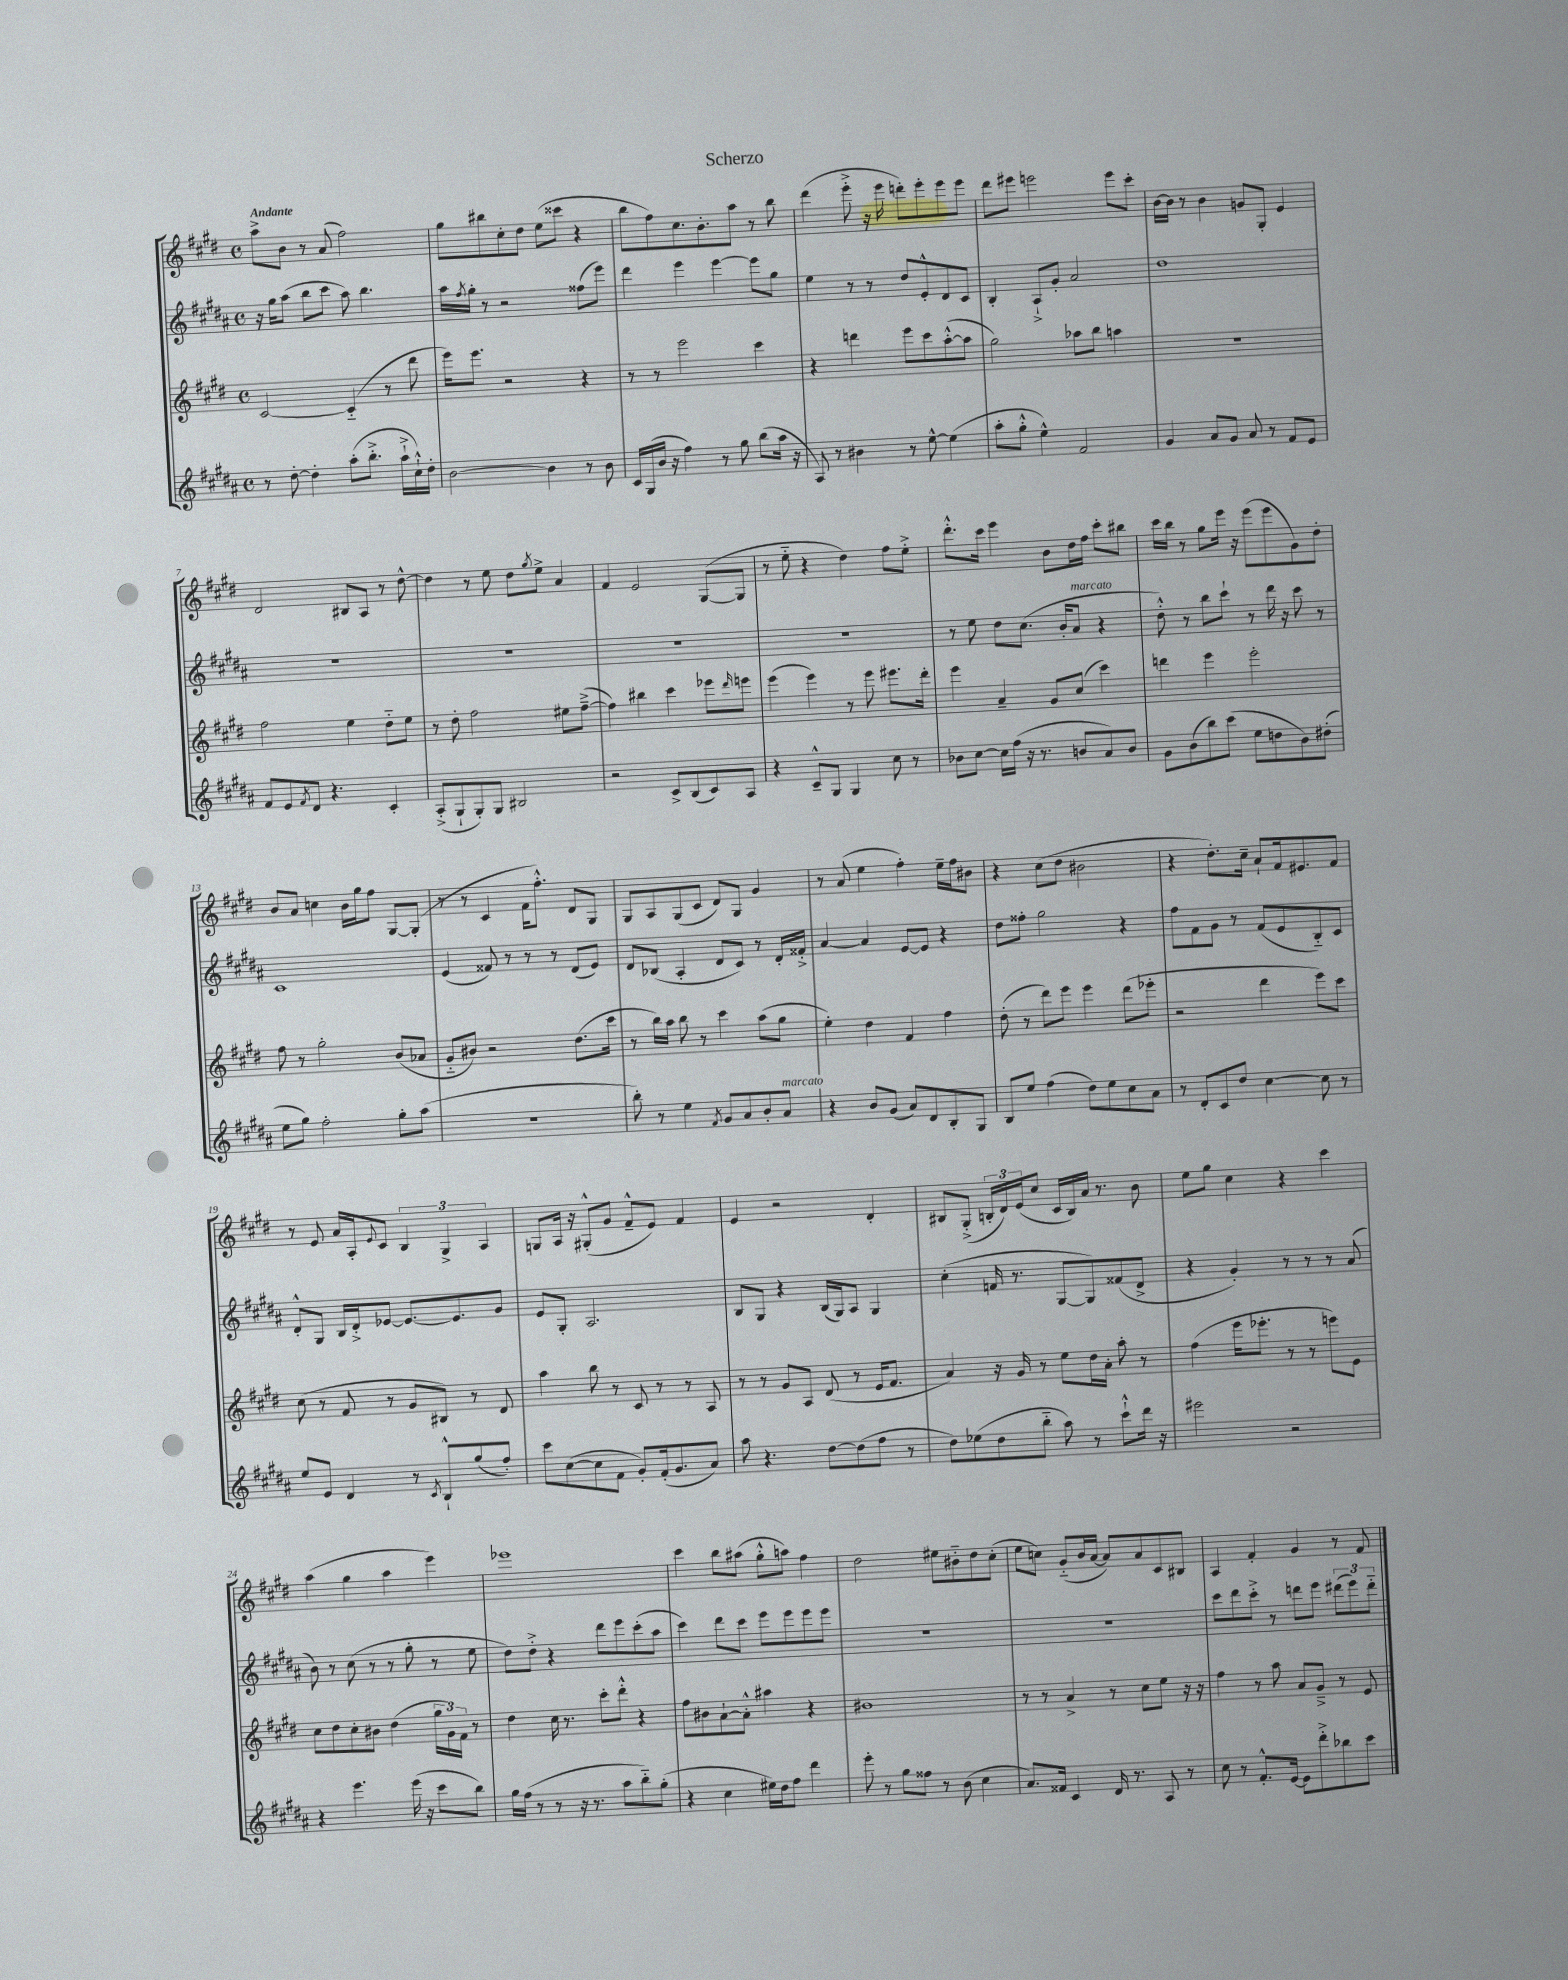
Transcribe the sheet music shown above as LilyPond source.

\header { title = "Scherzo" }
<<
\new StaffGroup <<
\new Staff = "s0" {
    \clef treble \key e \major \defaultTimeSignature \time 4/4 \tempo "Andante"
    a''8-> b'8 r8 a'8( fis''2) |
    gis''8 bis''8 cis''8-. dis''8 e''8( cisis'''8 r4 |
    b''8 fis''8) cis''8. b'8.-. a''8 r8 b''8 |
    dis'''4( e'''8-.-> r16 e'''16 d'''8-.) e'''8-. e'''8 e'''8 |
    dis'''8 eis'''8 e'''2 e'''8 cis'''8-. |
    b'16~ b'16 r8 b'4 g'8 gis8-. e'4 |
    dis'2 bis8 a8 r8 dis''8~-^ |
    dis''4 r8 e''8 dis''8 \acciaccatura { gis''8 } e''8-> a'4 |
    fis'4 e'2 gis8~( gis8 |
    r8 e''8-_ r4 dis''4) fis''8 e''8-.-> |
    dis'''8.-.-^ cis'''16 e'''4 b'8 dis''16 fis''16 cis'''8-. bis''8 |
    cis'''16 b''16 r8 gis''8 e'''16 r16 e'''8( e'''8 gis'8) dis''8-. |
    b'8 a'8 c''4 b'16 gis''16 fis''8 gis8~ gis8-.( |
    r8 r8 cis'4 fis'16 fis''8.-.-^) dis'8 gis8 |
    gis8 a8 gis8( cis'8 dis'8) gis8 gis'4 |
    r8 a'8( e''4 fis''4-.) e''16-- fis''16 bis'8 |
    r4 cis''8( dis''8 bis'2 |
    r4 dis''8.-.) cis''16-- a'8-! fis'16 eis'8. fis'8 |
    r8 e'8 a'16 a16-. \appoggiatura { e'8 } cis'8 \tuplet 3/2 { b4 gis4-> a4 } |
    g8 a16 r16 gis8-.-^( gis'8 fis'8---^ e'8) fis'4 |
    e'4 r2 dis'4-. |
    bis8 gis8-.->( \tuplet 3/2 { b16-. dis'16) e'16( } cis''8 cis'16 b16) a'16 r8. b'8 |
    e''8 gis''8 cis''4 r4 cis'''4 |
    a''4( gis''4 a''4 e'''4) |
    ees'''1 |
    cis'''4 b''8 ais''8( gis''8-.-^ a''8) fis''4 |
    dis''2 eis''8 bis'8-_ dis''8 cis''8-.( |
    e''8 c''8) gis'8-_( b'16 a'16~ a'8) a'8 cis'8 bis8 |
    a4 fis'4-. gis'4 r8 fis'8 \bar "|." |
}
\new Staff = "s1" {
    \clef treble \key b \major \defaultTimeSignature \time 4/4
    r16 gis''16 ais''8( b''8 cis'''8 ais''8) b''4. |
    ais''16 \acciaccatura { fis''8 } gis''16-. r8 r2 fisis''8( e'''8) |
    dis'''4 e'''4 e'''4~ e'''8 gis''8 |
    e''4 r8 r8 dis''8 e'8-.-^ dis'8 cis'8 |
    b4-. ais8-!-> gis'8-. ais'2 |
    dis''1 |
    R1 |
    R1 |
    R1 |
    R1 |
    r8 e''8 dis''8 cis''8.( b'16-. ais'8^\markup { \italic "marcato" } r4 |
    dis''8-.-^) r8 b''8 cis'''8-! r8 dis'''16 r16 cis'''8 r8 |
    cis'1 |
    e'4( fisis'8) r8 r8 r8 dis'8( e'8) |
    dis'8 bes8( ais4-. dis'8 cis'8) r8 dis'16-. fisis'16-.-> |
    ais'4~ ais'4 e'8~ e'8 r4 |
    dis''8 fisis''8-. gis''2 r4 |
    fis''8 fis'8 gis'8 r8 fis'8( e'8 b8-_) cis'8 |
    dis'8-.-^ gis8 b16 dis'16-.-> ees'8~ ees'8.~ ees'8. gis'8 |
    e'8 gis8-. ais2. |
    b8 gis8 r4 b16( gis16) ais8 gis4 |
    cis''4-.( f'16 r8. gis8~ gis8) fisis'8( dis'8-> |
    r4 gis'4-.) r8 r8 r8 ais'8( |
    b'8) r8 cis''8( r8 r8 gis''8-. r8 e''8 |
    dis''8) dis''8-.-> r4 dis'''8 e'''8 cis'''8-.( ais''8 |
    cis'''4) dis'''8 cis'''8 e'''8 e'''8 e'''8 e'''8 |
    R1 |
    R1 |
    cis'''8 dis'''8 cis'''8-.-> r8 d'''8 e'''8 \tuplet 3/2 { dis'''8( e'''8) dis'''8-_ } \bar "|." |
}
\new Staff = "s2" {
    \clef treble \key e \major \defaultTimeSignature \time 4/4
    cis'2~ cis'4-_( r8 dis'''8 |
    e'''16) e'''8. r2 r4 |
    r8 r8 e'''2 cis'''4 |
    r4 d'''4 e'''8 cis'''8 a''8~-.-^( a''8 |
    gis''2) aes''8 b''8 a''4 |
    R1 |
    fis''2 e''4 dis''8-_ e''8 |
    r8 dis''8-. fis''2 eis''8 fis''8~--->( |
    fis''4) bis''4 cis'''4 ees'''8 \grace { dis'''16 } e'''8 |
    e'''4( e'''4) r8 e'''8 eis'''8. dis'''16-. |
    e'''4 a'4-- gis'8 cis''8( cis'''4) |
    d'''4 e'''4 e'''2-. |
    fis''8 r8 gis''2-. b'8( aes'8 |
    gis'8-_ bis'8) r2 dis''8.( cis'''16 |
    r8 b''16) a''16 b''8 r8 cis'''4 a''8( gis''8 |
    e''4-.) dis''4 fis'4 fis''4 |
    dis''8-.( r8 dis'''8) e'''8 e'''4 dis'''8( ees'''8-. |
    r2 dis'''4 e'''8) cis'''8 |
    cis''8( r8 fis'8 r8 gis'8 bis8) r8 dis'8 |
    a''4 b''8 r8 cis'8 r8 r8 a8 |
    r8 r8 gis'8 a8 dis'8( r8 e'16 fis'8. |
    a'4) r16 gis'16 r8 e''8 dis''16 a'16-. a''8-. r8 |
    fis''4( e'''16 ees'''8.-. r8 r8 e'''8) e'8 |
    cis''8 dis''8 cis''8-. bis'8 dis''4( \tuplet 3/2 { gis''16 gis'16) fis'16 } r8 |
    dis''4 cis''16 r8. cis'''8-. dis'''8-.-^ r4 |
    fis''8 bis'8 a'8~-! a'8-.-^ ais''4 r4 |
    bis'1 |
    r8 r8 a'4-> r8 cis''8 e''8 r16 r16 |
    fis''4 r8 a''8 a'8 gis'8---> r8 e'8 \bar "|." |
}
\new Staff = "s3" {
    \clef treble \key b \major \defaultTimeSignature \time 4/4
    r8 dis''8~-. dis''4-. ais''8-.( b''8.-.-> ais''16-!-> cis''16-!-^) dis''16-. |
    b'2~ b'4 r8 b'8 |
    cis'16 gis16( b'16 r16 fis''4) r8 gis''8 b''8( ais''16 r16 |
    ais8) r8 bis'4 r8 e''8~-^ e''4( |
    ais''8-. gis''8-.-^ e''4-^) fis'2 |
    gis'4 ais'8 gis'8 ais'8 r8 fis'8 e'8 |
    fis'8 e'8 \acciaccatura { fis'8 } dis'8 r4. cis'4-. |
    ais8-.->( gis8-! gis8-.) gis8 bis2 |
    r2 cis'8-> b8( cis'8) ais8 |
    r4 cis'8---^ gis8 gis4 cis''8 r8 |
    bes'8 cis''8~ cis''16 fis''16( r16 r8. b'8 ais'8) b'8 |
    gis'8 b'8( b''8) cis'''8( e''8 d''8 b'8) dis''8-.( |
    e''8 gis''8) fis''2-. gis''8-. ais''8( |
    R1 |
    b''8-.) r8 e''4 \acciaccatura { fis'8 } gis'8 ais'8 b'8-. ais'8^\markup { \italic "marcato" } |
    r4 b'8 gis'8( ais'8) dis'8 b8-. gis8 |
    b8 e''8 fis''4( dis''8) e''8 cis''8 ais'8 |
    r8 dis'8-. cis'8 dis''8 cis''4~ cis''8 r8 |
    e''8 e'8 dis'4 r8 \acciaccatura { cis'8 } b8-!-^ gis''8( fis''8-.) |
    cis'''8 cis''8~( cis''8 fis'8 gis'8-.) fis'16-.( gis'8. ais'8) |
    ais''8 r4. dis''8~ dis''8( fis''8 r8 |
    dis''8) ees''8( dis''8 b''8-_ ais''8) r8 cis'''8-!-^ dis'''16 r16 |
    eis'''2 r2 |
    r4 e'''4. e'''16( r16 cis'''8 b''8) |
    gis''16 fis''16( r8 r8 r16 r8. ais''8 b''8-_) gis''8-.( |
    r4 cis''4 eis''16) dis''16 fis''8 dis'''4 |
    e'''8-. r8 gis''8 fisis''8 r8 b'8( cis''4 |
    ais'8.) fisis'16 cis'4 dis'16 r8. ais8 r8 |
    cis''8 r8 fis'8.-.-^ e'16~ e'8 dis'''8-.-> bes''8 cis'''8 \bar "|." |
}
>>
>>
